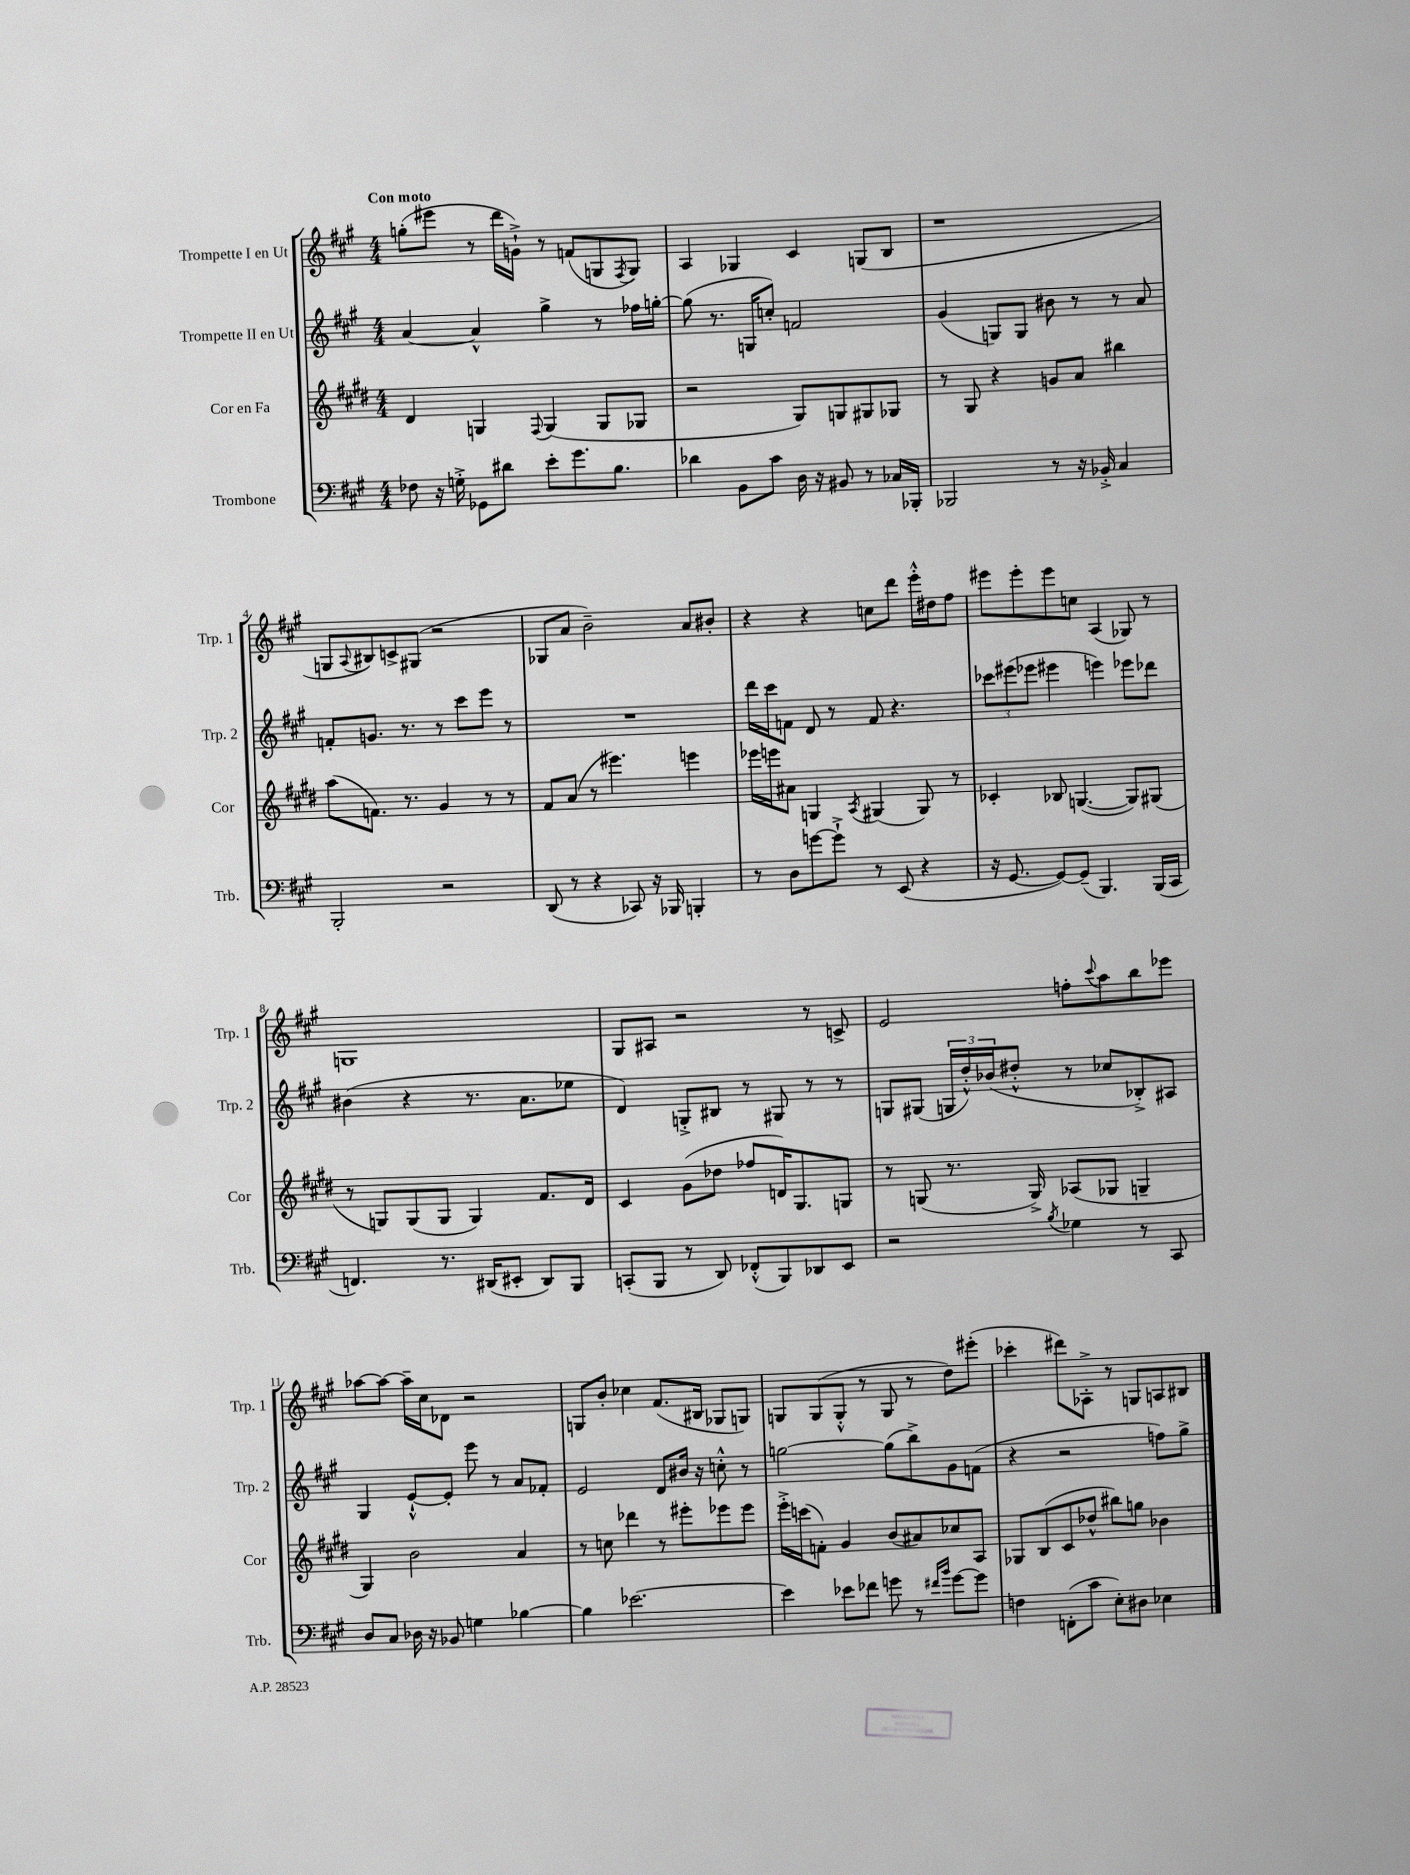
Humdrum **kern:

**kern	**kern	**kern	**kern
*staff4	*staff3	*staff2	*staff1
*clefF4	*clefG2	*clefG2	*clefG2
*k[f#c#g#]	*k[f#c#g#d#]	*k[f#c#g#]	*k[f#c#g#]
*M4/4	*M4/4	*M4/4	*M4/4
8F-\	4d#/	[4a/	(8gg'\L
16r	.	.	8eee#\J
16G'^\	.	.	.
8GG-\L	4G/	4a^^/]	8r
8d#\J	.	.	16ddd\LL
.	.	.	16g`^\JJ)
.	8qqF#/	.	.
8e'\L	(4G/	4gg#^\	8r
8.g#\	.	.	(8f/L
.	8G/L	8r	8G/
8.B\J	.	.	.
.	.	.	8qF#/
.	8G-/J	16ff-\LL	8G/J)
.	.	[16gg'\JJ	.
=	=	=	=
4d-\	2r	(8gg\]	4A/
.	.	8.r	.
8BB\L	.	.	4G-/
.	.	16G/LK	.
8c#\J	.	8cc'/J)	.
16D\	8G#/L)	2f/	4c#/
16r	.	.	.
8BB#/	8G/	.	.
8r	8G#/	.	(8G/L
16C-/LL	8G-/J	.	8B/J
16BBB-'/JJ	.	.	.
=	=	=	=
2BBB-/	8r	(4g#/	1r
.	8G#/	.	.
.	4r	8G/L)	.
.	.	8G/J	.
8r	8g/L	8b#\	.
16r	8a/J	8r	.
16BB-'^/	.	.	.
4C#/	4bb#\	8r	.
.	.	8a/	.
=	=	=	=
2BBB'/	(8aa\L	8f'/L	8G/L
.	.	.	8qqA/
.	8.f\J)	8.g/J	8B#/)
.	.	.	8c^/
.	8.r	8.r	.
.	.	.	(8G#/J
2r	4g#/	8r	2r
.	.	8ccc#\L	.
.	8r	8eee\J	.
.	8r	8r	.
=	=	=	=
(8DD/	8f#/L	1r	8G-/L
8r	(8a/J	.	8a/J
4r	8r	.	2b~\)
.	4.eee#\)	.	.
8CC-/)	.	.	.
16r	.	.	.
16BBB-/	.	.	.
4BBB'/	4eee\	.	8a/L
.	.	.	8b#'/J
=	=	=	=
8r	16eee-\LL	16ddd\LL	4r
.	16eee\J	16ccc#\J	.
8D\L	8a#\J	8f\J	.
[8g\	4G/	8d/	4r
8g`^\]J	.	8r	.
.	8qA/	.	.
8r	(4G#/	8f/	8cc\L
(8EE/	.	4.r	8ddd\J
4r	8G#/)	.	16eee'^^\LL
.	.	.	16dd#\J
.	8r	.	8ff#\J
=	=	=	=
16r	4c-'/	12ccc-\L	8eee#\L
[8.GG#/	.	.	.
.	.	(12eee#\	.
.	.	.	8eee#'\
.	.	12eee-\J	.
8GG#/_L)	8B-/	4eee#\	8eee#\
(8GG#~/]J	([4.G/	.	8cc\J
4.BBB/)	.	4eee\)	(4A/
.	8G/]L)	8eee-\L	8G-/)
(16BBB/LL	(8G#/J	8ddd-\J	8r
16CC#/JJ	.	.	.
=	=	=	=
4.FF/)	8r	(4b#\	1G
.	8G/L)	.	.
.	(8G/	4r	.
8.r	8G/J	.	.
.	4G/)	8.r	.
(16DD#/LK	.	.	.
8EE#'/J	.	.	.
.	.	8.a\L	.
8DD#/L)	8.f#/L	.	.
8BBB/J	.	8ee-\J	.
.	16d#/Jk	.	.
=	=	=	=
(8CC'/L	4c#/	4d/)	8G#/L
8BBB/J	.	.	8A#/J
8r	(8g#\L	8G'^/L	2r
8DD/)	8dd-\J	8B#/J	.
(8FF-'^^/L	8ff-/L	8r	.
8BBB/)	16d/K)	8G#/	.
.	8.G#/	.	.
8DD-/	.	8r	8r
8EE/J	8G/J	8r	8c^/
=	=	=	=
2r	8r	8G/L	2e/
.	(8G/	(8G#/J	.
.	8.r	24G/LL	.
.	.	24dd'^^/)	.
.	.	(24b-/J	.
.	.	8dd#'^^/J	.
.	16G^/)	.	.
8qB/	.	.	.
4G-\	(8A-/L	8r	8ff'\L
.	.	.	8qqccc#/
.	8G-/J	8cc-/L	8aa\
8r	4G~/	8B-'^/)	8bb\
8CC#/	.	8A#/J	8eee-\J
=	=	=	=
8D/L	4G#/)	4G#/	[8aa-\L
8C#/J	.	.	8aa-\_J
16D-\	2b\	[8e`^^/L	16aa-~\]LL
16r	.	.	16cc#\J
8BB-/	.	8e'/]J	8d-\J
4G\	.	8eee\	2r
.	.	8r	.
[4B-\	4a/	8a/L	.
.	.	8f-'/J	.
=	=	=	=
4B-\]	8r	2e/	8G/L
.	8cc\	.	8b'/J
[2.e-\	4ddd-\	.	4cc-\
.	8r	8d/L	(8.f#/L
.	8eee#'\L	16b#/Jk	.
.	.	16r	16B#/Jk
.	8eee-\	8cc'^^\	8G-/L
.	8eee-\J	8r	8G/J)
=	=	=	=
4e-\]	16eee'^\LL	[2gg\	8G/L
.	(16ccc\J	.	.
.	8f'\J)	.	(8G/
8e-\L	4g#/	.	8G'^^/J
8f-\J	.	.	8r
8g\	(8b/L	(8gg\]L	8G/
8r	8a#/)	8bb^\)	8r
16qqf#/LL	.	.	.
16qqb/JJ	.	.	.
[8g\L	8cc-/	8g#\	8dd\L)
8g\]J	8A/J	(8f\J	(8eee#'\J
=	=	=	=
4F\	8G-/L	4r	4ccc-'\
.	(8B/	.	.
(8FF'\L	8c#/	2r	8ddd#\L)
8c#\J	8dd-^^/J	.	8A-'^\J
8E'\L)	8bb#\L)	.	8r
8D#\J	8gg\J	.	8G/L
4E-\	4b-\	8ff\L)	8A/
.	.	8gg#^\J	8B#/J
==	==	==	==
*-	*-	*-	*-
